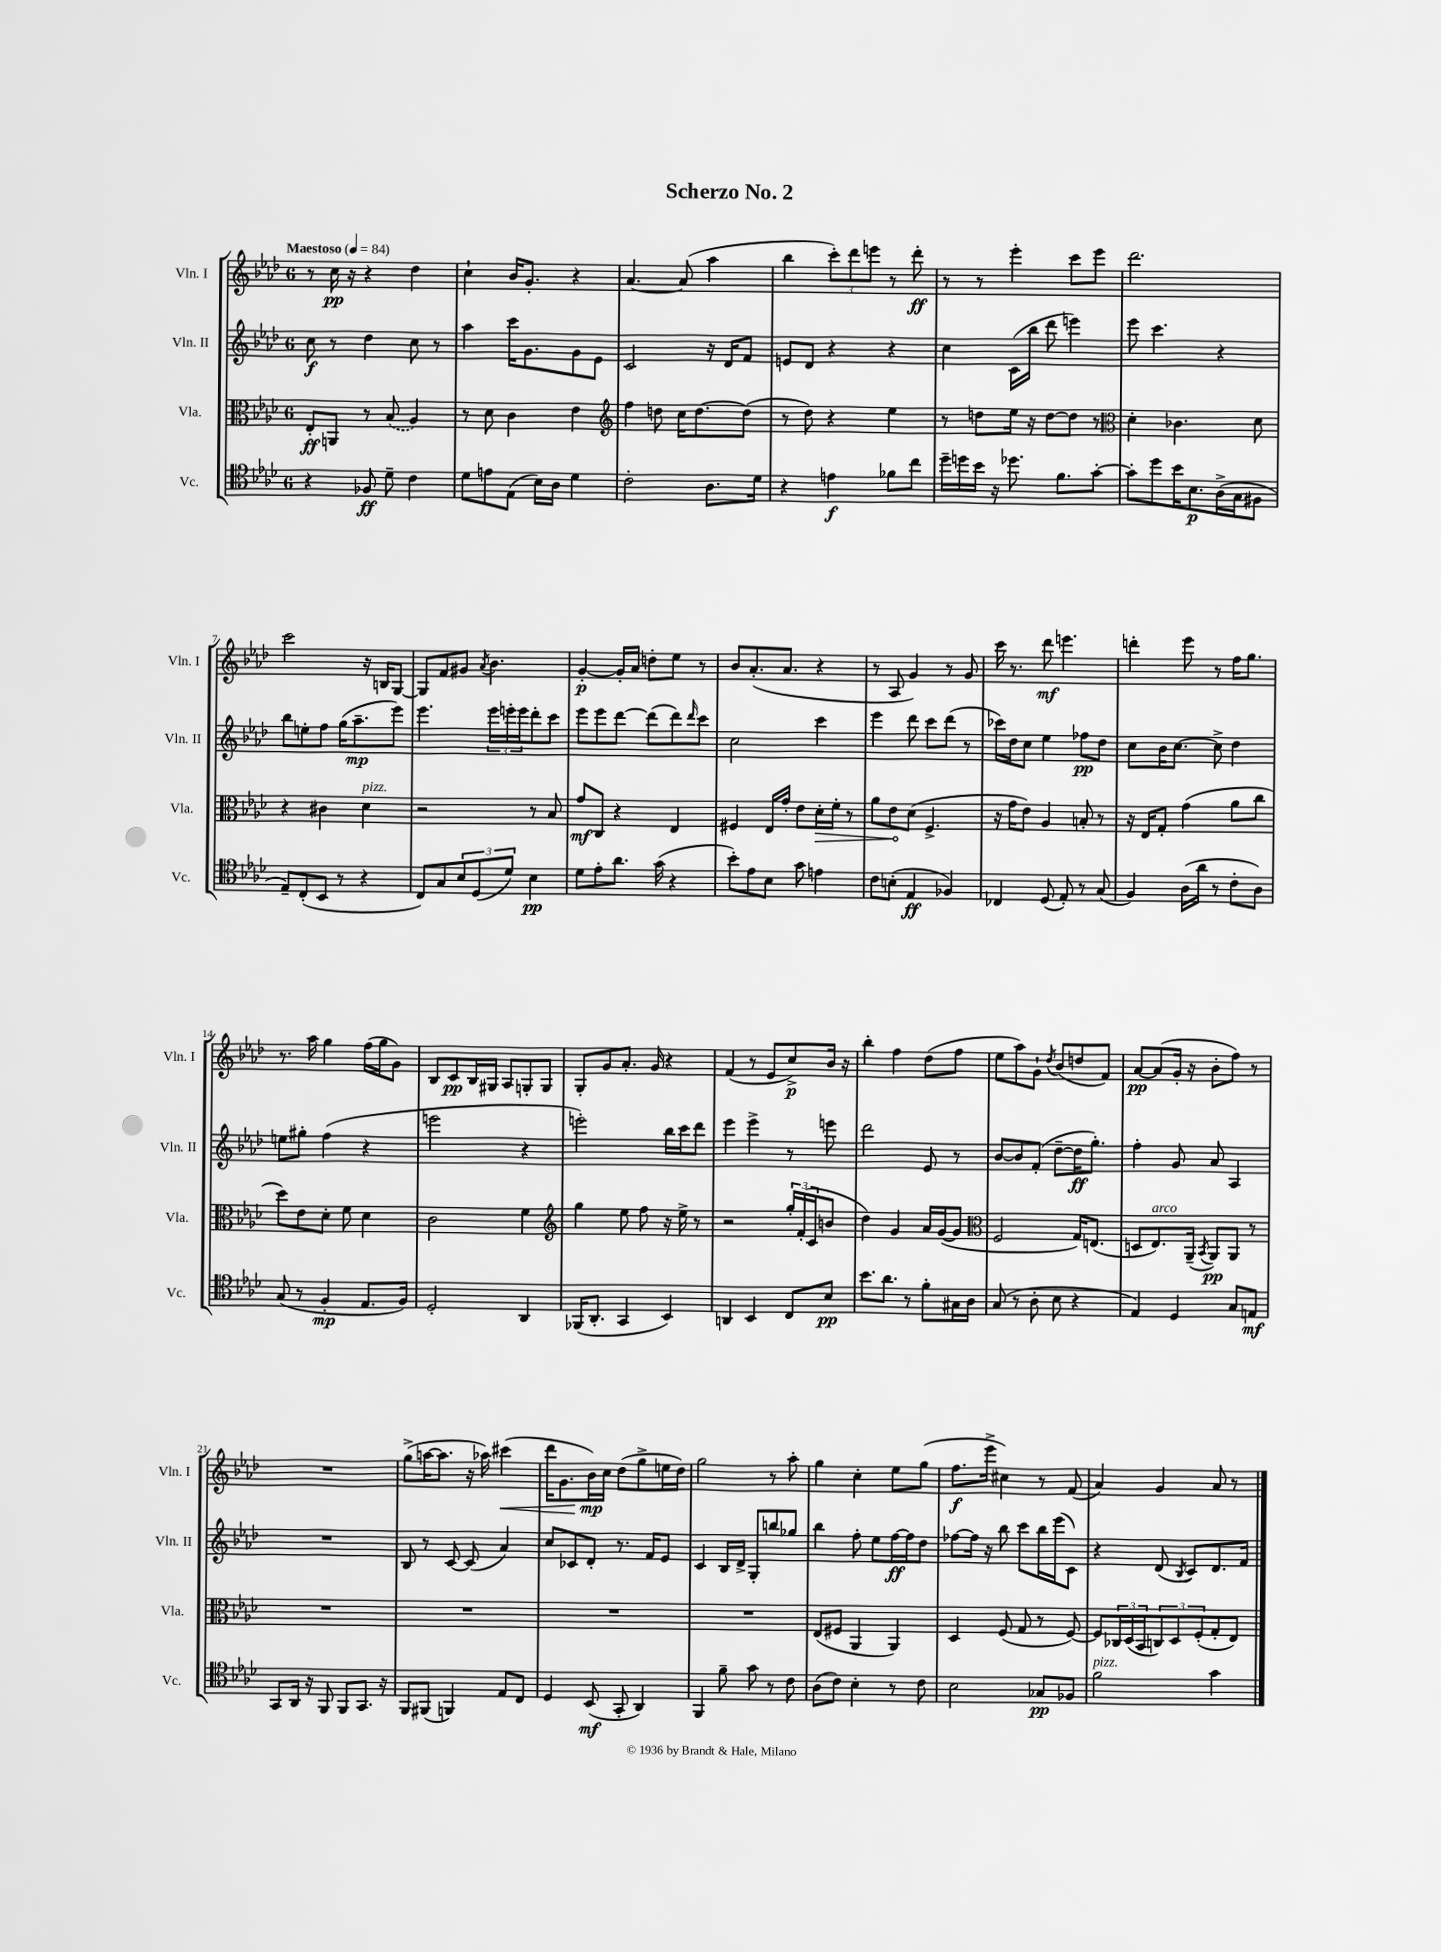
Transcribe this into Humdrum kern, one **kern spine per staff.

**kern	**kern	**kern	**kern
*staff4	*staff3	*staff2	*staff1
*clefC4	*clefC3	*clefG2	*clefG2
*k[b-e-a-d-]	*k[b-e-a-d-]	*k[b-e-a-d-]	*k[b-e-a-d-]
*M6/8	*M6/8	*M6/8	*M6/8
*MM84	*MM84	*MM84	*MM84
4r	8E-'	8cc	8r
.	8AA	8r	16cc
.	.	.	16r
8F-	8r	4dd-	4r
8d-~	(8B-	.	.
4c	4A-)	8cc	4dd-
.	.	8r	.
=	=	=	=
8d-	8r	4aa-	4cc`
8e	8d-	.	.
(8E-	4c	16ccc	16b-
.	.	8.g	8.g'
16B-)	.	.	.
16A-	.	.	.
4d-	4e-	8g	4r
.	.	8e-	.
=	=	=	=
*	*clefG2	*	*
2c'	4ff	2c	[4.a-
.	8dd	.	.
.	16cc	.	(8a-]
.	[8.dd	.	.
8.A-	.	16r	4aa-
.	.	16d-	.
.	(8dd]	8f	.
16d-	.	.	.
=	=	=	=
4r	8r	8e	4bb-
.	8dd-)	8d-	.
4e	4r	4r	12ccc')
.	.	.	12ddd-
.	.	.	12eee
8f-	4ee-	4r	8r
8cc	.	.	8ddd-'
=	=	=	=
16dd-~	8r	4cc	8r
16dd	.	.	.
16b-	8dd	.	8r
16r	.	.	.
8.dd-	16ee-	(16c	4eee-'
.	16r	16bb-	.
.	[8dd	8ddd-	.
8.f	.	.	.
.	8dd]	4eee)	8ccc
[8g'	8r	.	8eee-
=	=	=	=
*	*clefC3	*	*
8g']	4d-'	8eee-	2.ddd-
8dd-	.	4.ccc	.
16b-	4.c-	.	.
8.B-	.	.	.
(16A-^	.	4r	.
16G	.	.	.
8F#	8d-	.	.
=	=	=	=
8E-~)	4r	8bb-	2ccc
(8C'	.	8ee'	.
8BB-	4c#	8ff	.
8r	.	(16gg	.
.	.	8.aa-~	.
4r	4d-	.	16r
.	.	.	16B
.	.	8eee-)	[8G
=	=	=	=
8C)	2r	4.eee-	8G]
8G	.	.	8f
12B-	.	.	8g#
(12D-	.	.	.
.	.	.	8qa-
.	.	24eee-	4.b-
12d-)	.	24eee'	.
.	.	24eee	.
4B-	8r	8ddd-'	.
.	8B-	8ccc	.
=	=	=	=
8d-	8g	8eee-	[4g'
8e-'	8C	8eee-	.
8.a-	4r	[8ddd-	16g']
.	.	.	16a-
.	.	(8ddd-]	8dd'
(16g	.	.	.
4r	4E-	8ddd-)	8ee-
.	.	16qqddd-	.
.	.	8ccc	8r
=	=	=	=
8b-')	4F#	2cc	8b-
8e-	.	.	(8.a-'
8B-	16E-	.	.
.	16g'	.	8.a-
8g	8e-	.	.
4e	16d-'	4ccc	4r
.	16f'	.	.
.	8r	.	.
=	=	=	=
8c	8a-	4eee-	8r
(8B'	8e-	.	8A-
4E-	(8d-	8ddd-	4g)
.	4.F^	8ccc	.
4F-)	.	(8ddd-	8r
.	.	8r	8g
=	=	=	=
4C-	16r	16ccc-)	16ccc
.	16g	16dd-	8.r
.	8e-)	8cc	.
(8D-	4A-	4ee-	8ddd-
8E-')	.	.	4.eee
8r	8B'	8ff-	.
(8G	8r	8dd-	.
=	=	=	=
4F)	16r	8cc	4ddd'
.	16E-	.	.
.	8G'	16b-	.
.	.	[8.cc	.
(16A-	(4g	.	8eee-
16a-	.	.	.
8r	.	8cc^]	8r
8c'	8a-	4dd-	16ff
.	.	.	8.gg
8A-)	8cc	.	.
=	=	=	=
(8G	8dd-)	8ee	8.r
8r	8e-	8gg#'	.
.	.	.	16aa-
4F'	8d-'	(4ff	4gg
.	8f	.	.
8.E-	4d-	4r	(16ff
.	.	.	16gg
.	.	.	8g)
16F)	.	.	.
=	=	=	=
2D-'	2c	2eee	8B-
.	.	.	8c
.	.	.	16B-
.	.	.	16G#
.	.	.	8A-
4AA-	4f	4r	8G'
.	.	.	8G
=	=	=	=
*	*clefG2	*	*
(16FF-	4gg	2eee')	8G'
8.AA-'	.	.	.
.	.	.	8g
4GG	8ee-	.	8.a-'
.	8ff	.	.
.	.	.	16g
4BB-)	16r	16bb-	4r
.	16ee-^	16ccc	.
.	8r	8ddd-	.
=	=	=	=
4AA	2r	4eee-	(4f
4BB-	.	4eee-^	8r
.	.	.	8e-
8C	24gg'	8r	8cc^)
.	(24f'	.	.
.	24c	.	.
8B-	8b	8eee	16b-
.	.	.	16r
=	=	=	=
8.b-	4dd-)	2ddd-	4bb-'
8.a-	.	.	.
.	4g	.	4ff
8r	.	.	.
8f'	16a-	8e-	(8dd-
.	([16g	.	.
16G#	8g]	8r	8ff
16A-	.	.	.
=	=	=	=
*	*clefC3	*	*
(8G	2F	[8b-	8ee-
8r	.	8b-]	8aa-)
8A-'	.	(8f'	8g`
.	.	.	8qdd-
8B-	.	[8dd-~	(8b-
4r	16G)	16dd-]	8dd
.	(8.E	8.gg')	.
.	.	.	8f)
=	=	=	=
4E-)	8D	4ff'	[8a-
.	8.E-)	.	(8a-]
4D-	.	8g	16g'
.	(16AA-~	.	16r
.	8qBB-	.	.
.	8AA-)	8a-	8b-'
8G	8AA-	4A-	8ff)
8E	8r	.	8r
=	=	=	=
8GG	2.r	2.r	2.r
16AA-	.	.	.
16r	.	.	.
8FF	.	.	.
8FF	.	.	.
8.GG	.	.	.
16r	.	.	.
=	=	=	=
8FF	2.r	8B-	(8gg^
(8FF#	.	8r	[16aa
.	.	.	8.aa]
4FF)	.	[8c	.
.	.	(8c]	16r
.	.	.	16aa-)
8E-	.	4a-)	(4ccc#
8C	.	.	.
=	=	=	=
4D-	2.r	8cc	16ddd-
.	.	.	8.g
.	.	8c-	.
(8BB-	.	8d-'	16b-)
.	.	.	16cc
8GG'	.	8.r	(8dd-
4AA-)	.	.	8gg^
.	.	16f	.
.	.	8e-	16ee
.	.	.	16dd-)
=	=	=	=
4FF	2.r	4c	2gg
8f~	.	16B-	.
.	.	16d-^	.
8g	.	8G'	.
8r	.	8bb	8r
8c	.	8gg-	8aa-'
=	=	=	=
(8A-	(8E-	4bb-	4gg
8c)	8F#	.	.
4B-'	4AA-	8ff'	4cc'
.	.	8ee-	.
8r	4AA-)	[16ff	8ee-
.	.	16ff]	.
8c	.	8dd-	(8gg
=	=	=	=
2B-	4D-	[8ff-	8.ff
.	.	16ff-]	.
.	.	16r	16eee-^
.	(8F	8bb-	4cc#)
.	8G	8ccc	.
8G-	8r	16bb-	8r
.	.	(16eee-	.
8F-	[8F)	8c)	(8f
=	=	=	=
2f	8F]	4r	4a-)
.	24C-	.	.
.	(24D-	.	.
.	24BB-	.	.
.	12C)	(8d-	4g
.	12D-	.	.
.	.	8qB-	.
.	.	8c)	.
.	(12F'	.	.
4g	8G'	8.d-	8a-
.	8E-)	.	8r
.	.	16f	.
==	==	==	==
*-	*-	*-	*-
